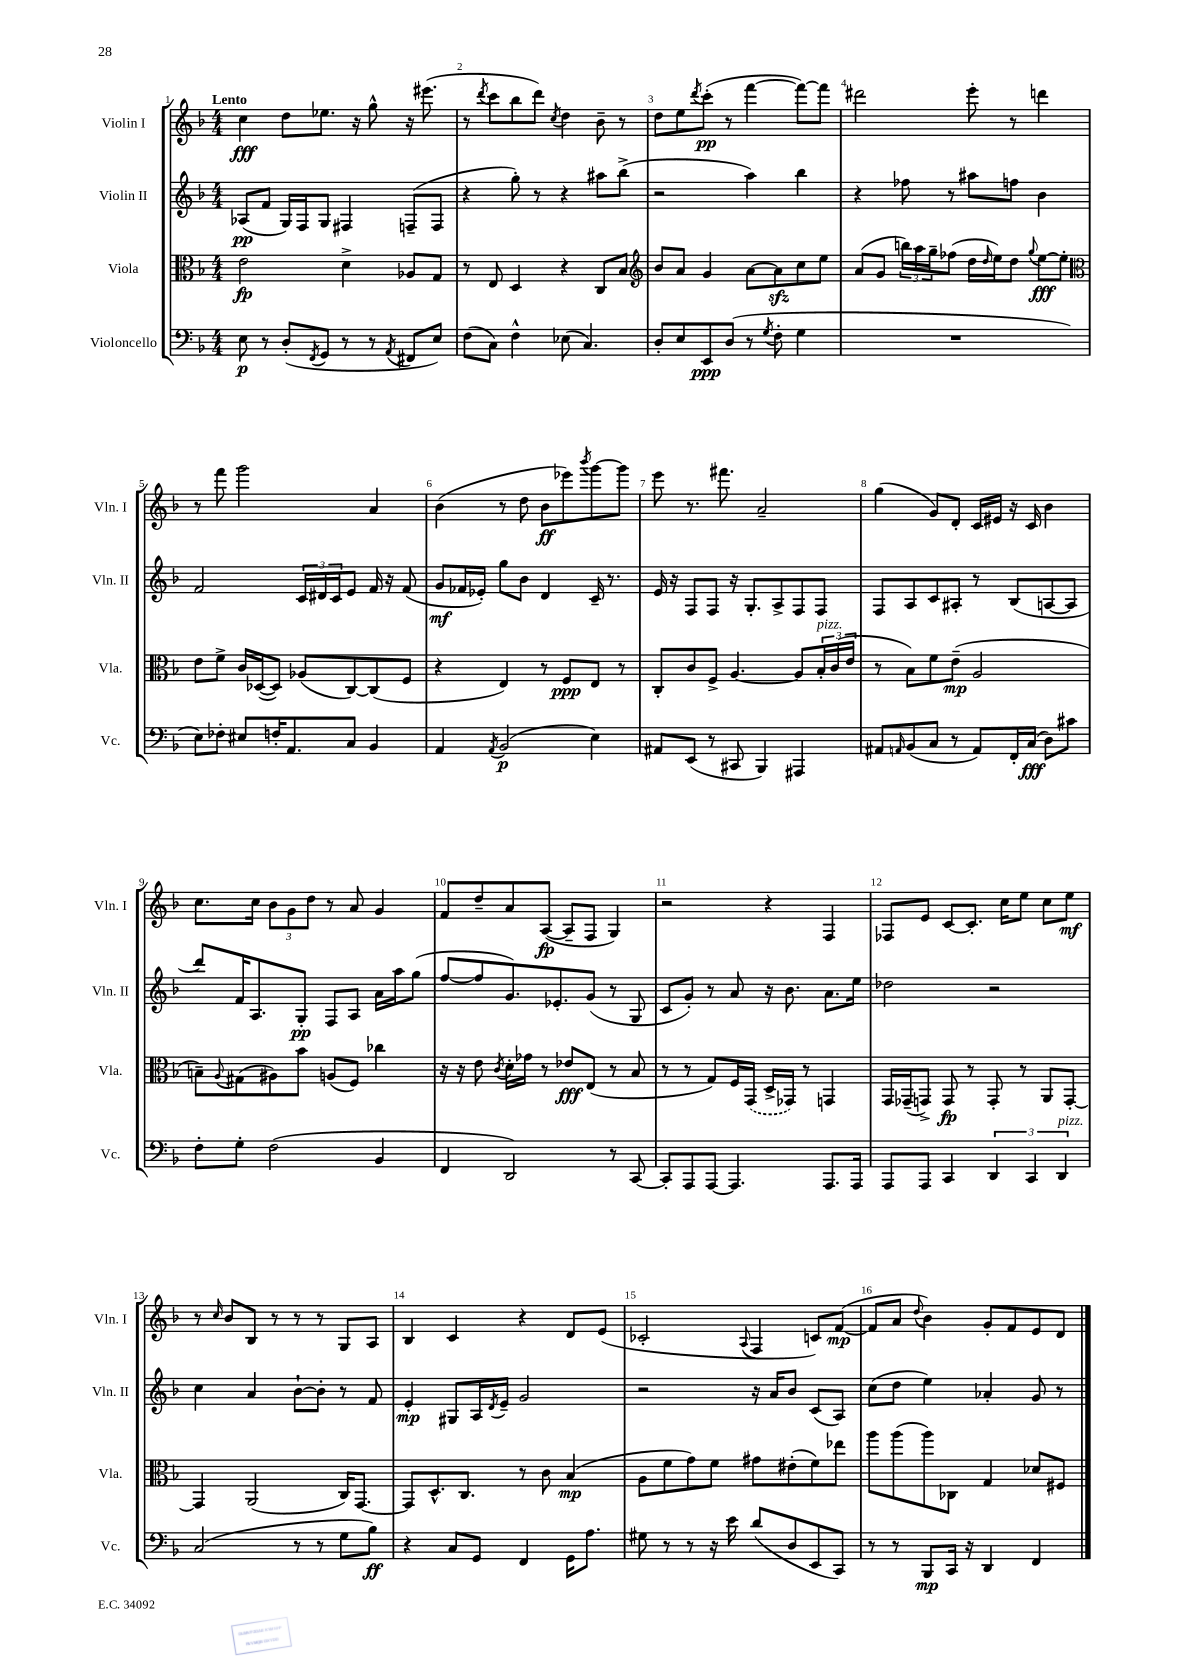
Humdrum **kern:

**kern	**kern	**kern	**kern
*staff4	*staff3	*staff2	*staff1
*clefF4	*clefC3	*clefG2	*clefG2
*k[b-]	*k[b-]	*k[b-]	*k[b-]
*M4/4	*M4/4	*M4/4	*M4/4
8E	2e	(8A-	4cc
8r	.	8f	.
(8D'	.	16G)	8dd
.	.	16F	.
8qFF	.	.	.
8GG	.	8G	8.ee-
8r	4d^	4F#	.
.	.	.	16r
8r	.	.	8gg^^
8qAA	.	.	.
8FF#	8A-	(8F~	16r
.	.	.	(8.eee#
8E)	8G	8F	.
=	=	=	=
(8F	8r	4r	8r
.	.	.	8qddd
8C)	8E	.	8ccc
4F^^	4D	8gg')	8bb-
.	.	8r	8ddd)
.	.	.	8qcc
(8E-	4r	4r	4dd
4.C)	.	.	.
.	8C	8aa#	8b-~
.	8B-	(8bb-^	8r
=	=	=	=
*	*clefG2	*	*
8D'	8b-	2r	8dd
8E	8a	.	8ee
.	.	.	8qddd
8EE	4g	.	(8ccc'
(8D	.	.	8r
8r	[8a	4aa)	[4fff
8qG	.	.	.
8F'	8a]	.	.
4G	8cc	4bb-	8fff_)
.	8ee	.	8fff]
=	=	=	=
1r	(8a	4r	2ddd#
.	8g	.	.
.	24bb)	8ff-	.
.	24aa	.	.
.	24gg~	.	.
.	(8ff-	8r	.
.	16dd	8aa#	8eee'
.	16qqdd	.	.
.	16ee)	.	.
.	8dd	8ff	8r
.	8qqgg	.	.
.	[8ee	4b-	4ddd
.	8ee']	.	.
=	=	=	=
*	*clefC3	*	*
8E)	8e	2f	8r
8F-'	8f^	.	8fff
8E#	16c	.	2ggg
.	([16D-	.	.
16F'	8D-])	.	.
8.AA	.	.	.
.	(8A-	24c	.
.	.	24d#	.
.	.	24c	.
8C	[8C)	8e	.
4BB-	(8C]	16f	4a
.	.	16r	.
.	8F	(8f	.
=	=	=	=
4AA	4r	8g	(4b-
.	.	16f-	.
.	.	16e-')	.
8qAA	.	.	.
(2BB-	4E)	8gg	8r
.	.	8b-	8dd
.	8r	4d	8b-
.	8F	.	8eee-)
.	.	.	8qbbb-
4E)	8E	16c~	[8ggg
.	.	8.r	.
.	8r	.	8ggg]
=	=	=	=
8AA#	8C'	16e	8eee
.	.	16r	.
(8EE	8c	8F	8.r
8r	8F^	8F	.
.	.	.	8.fff#
8CC#	[4.A	16r	.
.	.	8.G'	.
4BBB-)	.	.	2a~
.	.	8A^	.
4AAA#	8A]	8F	.
.	24B-'	8F	.
.	(24c	.	.
.	24e	.	.
=	=	=	=
8AA#	8r	8F	(4gg
16qqAA	.	.	.
(8BB-	8B-)	8A	.
8C	8f	8c	8g)
8r	(8e~	8A#'	8d'
8AA)	2A	8r	16c
.	.	.	16e#
16FF'	.	(8B-	16r
(16C	.	.	16c
8D)	.	[8A	4b-
8c#	.	8A]	.
=	=	=	=
8F'	8B~)	8ddd)	8.cc
.	8qqA	.	.
8G'	(8G#	16f	.
.	.	8.A	16cc
(2F	8A#)	.	12b-
.	.	.	12g
.	8b-	8G'	.
.	.	.	12dd
.	(8A	8F	8r
.	8F)	8A	8a
4BB-	4cc-	16a	4g
.	.	16aa	.
.	.	(8gg	.
=	=	=	=
4FF	16r	[8ff	8f
.	16r	.	.
.	8e	8ff]	8dd~
.	8qc	.	.
2DD)	16d'	8.g)	8a
.	16g-	.	.
.	8r	.	([8A
.	.	8.e-'	.
.	8e-	.	8A~]
.	(8E	(8g	8F
8r	8r	8r	4G)
[8CC	8B-	8G	.
=	=	=	=
8CC']	8r	8c	2r
8AAA	8r	8g')	.
[8AAA	8G)	8r	.
4.AAA]	16F	8a	.
.	(16GG	.	.
.	16D^	16r	4r
.	16GG-)	8.b-	.
.	8r	.	.
8.AAA	4GG	8.a	4F
16AAA	.	16ee	.
=	=	=	=
8AAA	16GG	2dd-	8F-
.	(16GG-~	.	.
8AAA	8GG^)	.	8e
4CC	8GG	.	[8c
.	8r	.	8.c']
6DD	8GG'	2r	.
.	.	.	16cc
.	8r	.	8ee
6CC	.	.	.
.	8AA	.	8cc
6DD	.	.	.
.	[8GG'	.	8ee
=	=	=	=
(2C	4GG]	4cc	8r
.	.	.	16qqcc
.	.	.	8b-
.	(2AA	4a	8B-
.	.	.	8r
8r	.	[8b-`	8r
8r	.	8b-']	8r
8G	16C)	8r	8G
.	[8.GG	.	.
8B-)	.	8f	8A
=	=	=	=
4r	8GG]	4e'	4B-
.	8.D^^	.	.
8C	.	8G#	4c
.	8.C	.	.
8GG	.	16A	.
.	.	8qd	.
.	.	16e~	.
4FF	8r	2g	4r
.	8c	.	.
16GG	(4B-	.	8d
8.A	.	.	.
.	.	.	(8e
=	=	=	=
8G#	8A	2r	2c-'
8r	8f	.	.
8r	8g)	.	.
16r	8f	.	.
16e	.	.	.
.	.	.	8qqA
(8d	8g#	16r	4F
.	.	16a	.
8D	(8e#'	8b-	.
8EE	8f)	(8c	8c)
8CC)	8ee-	8A)	([8f
=	=	=	=
8r	8aa	(8cc	8f]
8r	(8aa	8dd	8a
.	.	.	8qqdd
8BBB-	8aa)	4ee)	4b-)
16CC	8C-	.	.
16r	.	.	.
4DD	4G	4a-'	8g'
.	.	.	8f
4FF	8d-	8g	8e
.	8F#	8r	8d
==	==	==	==
*-	*-	*-	*-
